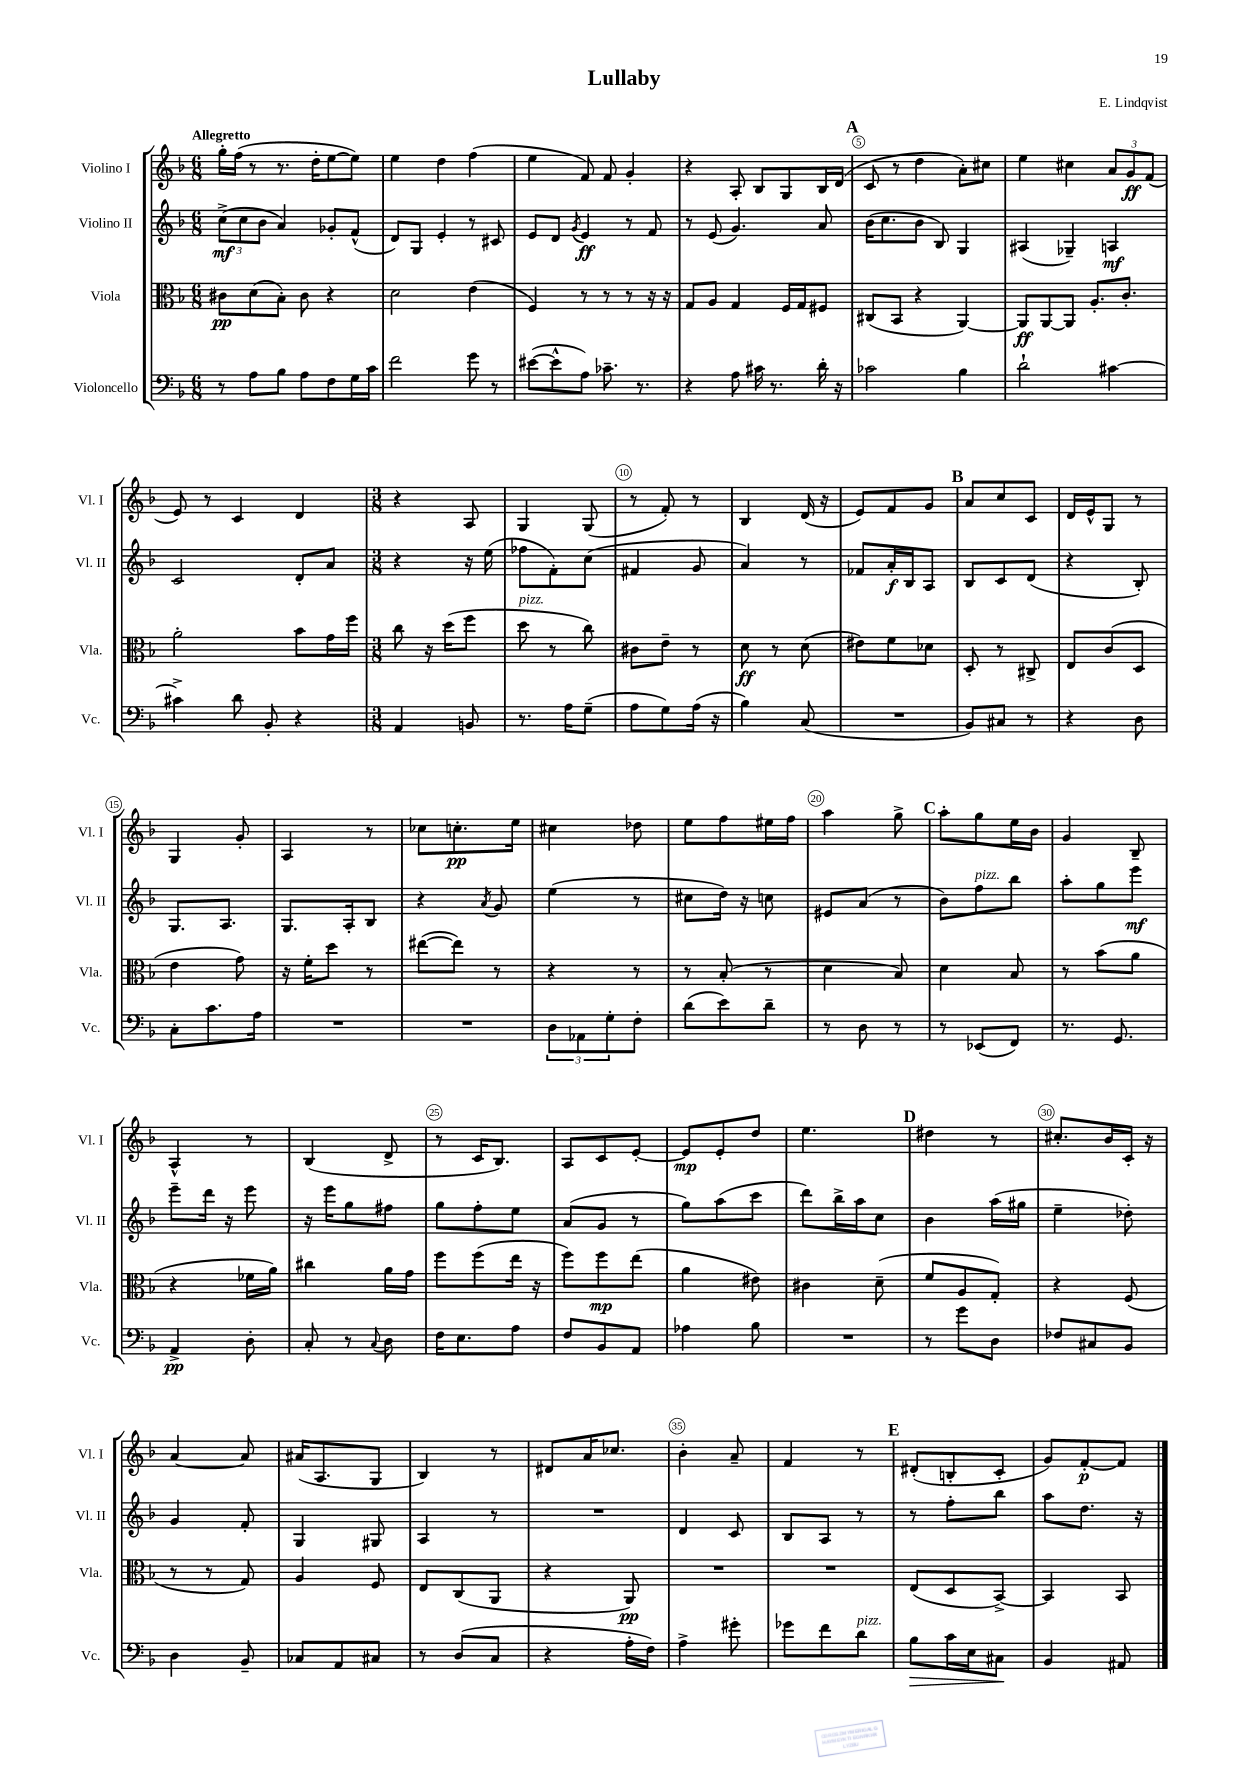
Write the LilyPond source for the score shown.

\header { title = "Lullaby" composer = "E. Lindqvist" }
<<
\new StaffGroup <<
\new Staff = "s0" \with { instrumentName = "Violino I" shortInstrumentName = "Vl. I" } {
    \clef treble \key f \major \numericTimeSignature \time 6/8 \tempo "Allegretto"
    g''16-. f''16( r8 r8. d''16-. e''8~ e''8) |
    e''4 d''4 f''4( |
    e''4 f'8) f'8 g'4-. |
    r4 a8-. bes8 g8 bes16 d'16( |
    \mark \markup { \bold "A" } c'8 r8 d''4 a'8-.) cis''8 |
    e''4 cis''4 \tuplet 3/2 { a'8 g'8\ff f'8( } |
    e'8) r8 c'4 d'4 |
    \numericTimeSignature \time 3/8 r4 a8 |
    g4 g8( |
    r8 f'8-.) r8 |
    bes4 d'16( r16 |
    e'8) f'8 g'8 |
    \mark \markup { \bold "B" } a'8 c''8 c'8 |
    d'16 e'16-^ g8 r8 |
    g4 g'8-. |
    a4 r8 |
    ces''8 c''8.-.\pp e''16 |
    cis''4 des''8 |
    e''8 f''8 eis''16 f''16 |
    a''4 g''8-> |
    \mark \markup { \bold "C" } a''8-. g''8 e''16 bes'16 |
    g'4 bes8-- |
    a4-^ r8 |
    bes4( d'8-> |
    r8 c'16 bes8.) |
    a8 c'8 e'8~-. |
    e'8\mp e'8-. d''8 |
    e''4. |
    \mark \markup { \bold "D" } dis''4 r8 |
    cis''8.-. bes'16 c'16-. r16 |
    a'4~ a'8 |
    ais'16( a8. g8 |
    bes4) r8 |
    dis'8 a'16 ces''8. |
    bes'4-. a'8-- |
    f'4 r8 |
    \mark \markup { \bold "E" } dis'8-.( b8-. c'8-. |
    g'8) f'8~-.\p f'8 \bar "|." |
}
\new Staff = "s1" \with { instrumentName = "Violino II" shortInstrumentName = "Vl. II" } {
    \clef treble \key f \major \numericTimeSignature \time 6/8
    \tuplet 3/2 { c''8->\mf( c''8 bes'8 } a'4) ges'8-. f'8-^( |
    d'8) g8 e'4-. r8 cis'8 |
    e'8 d'8 \acciaccatura { g'8 } e'4\ff r8 f'8 |
    r8 e'8( g'4.) a'8 |
    \mark \markup { \bold "A" } bes'16( c''8. bes'8 bes8) g4 |
    ais4( ges4--) a4\mf |
    c'2 d'8-. a'8 |
    \numericTimeSignature \time 3/8 r4 r16 e''16( |
    fes''8 f'8-.) c''8( |
    fis'4 g'8 |
    a'4) r8 |
    fes'8 a'16-.\f bes16 a8 |
    \mark \markup { \bold "B" } bes8 c'8 d'8( |
    r4 bes8-.) |
    g8. a8. |
    g8. a16-. bes8 |
    r4 \acciaccatura { a'8 } g'8 |
    e''4( r8 |
    cis''8 d''16) r16 c''8 |
    eis'8 a'8( r8 |
    \mark \markup { \bold "C" } bes'8) f''8^\markup { \italic "pizz." } bes''8 |
    a''8-. g''8 e'''8\mf |
    e'''8-- d'''16 r16 e'''8 |
    r16 e'''16 g''8 fis''8 |
    g''8 f''8-. e''8 |
    a'8( g'8 r8 |
    g''8) a''8( c'''8 |
    d'''8) bes''16-> a''16 c''8 |
    \mark \markup { \bold "D" } bes'4 a''16( gis''16 |
    e''4-- des''8-.) |
    g'4 f'8-. |
    g4 gis8 |
    a4 r8 |
    R4. |
    d'4 c'8 |
    bes8 a8 r8 |
    \mark \markup { \bold "E" } r8 f''8-. bes''8 |
    a''8 d''8. r16 \bar "|." |
}
\new Staff = "s2" \with { instrumentName = "Viola" shortInstrumentName = "Vla." } {
    \clef alto \key f \major \numericTimeSignature \time 6/8
    cis'8\pp d'8( bes8-.) cis'8 r4 |
    d'2 e'4( |
    f4) r8 r8 r8 r16 r16 |
    g8 a8 g4 f16 g16 fis8 |
    \mark \markup { \bold "A" } cis8( bes,8 r4 a,4~) |
    a,8\ff a,8~ a,8 a8.-. c'8.-. |
    a'2-. bes'8 g'16 f''16 |
    \numericTimeSignature \time 3/8 c''8 r16 d''16( f''8 |
    d''8^\markup { \italic "pizz." } r8 c''8) |
    cis'8 e'8-- r8 |
    d'8\ff r8 d'8( |
    eis'8) f'8 des'8 |
    \mark \markup { \bold "B" } d8-. r8 cis8-> |
    e8 c'8( d8 |
    e'4 g'8) |
    r16 f'16-. d''8 r8 |
    eis''8~( eis''8) r8 |
    r4 r8 |
    r8 bes8-.( r8 |
    d'4 bes8) |
    \mark \markup { \bold "C" } d'4 bes8 |
    r8 bes'8( a'8 |
    r4 fes'16 a'16) |
    cis''4 a'16 g'16 |
    f''8 f''8( e''16 r16 |
    f''8) f''8\mp e''8( |
    a'4 eis'8) |
    cis'4 d'8--( |
    \mark \markup { \bold "D" } f'8 a8 g8-.) |
    r4 f8( |
    r8 r8 g8) |
    a4 f8 |
    e8 c8( a,8 |
    r4 a,8\pp) |
    R4. |
    R4. |
    \mark \markup { \bold "E" } e8( d8 bes,8~->) |
    bes,4 bes,8 \bar "|." |
}
\new Staff = "s3" \with { instrumentName = "Violoncello" shortInstrumentName = "Vc." } {
    \clef bass \key f \major \numericTimeSignature \time 6/8
    r8 a8 bes8 a8 f8 g16 c'16 |
    f'2 g'8 r8 |
    eis'8~( eis'8-^ a8) ces'8.-- r8. |
    r4 a8 cis'16 r8. d'16-. r16 |
    \mark \markup { \bold "A" } ces'2 bes4 |
    d'2-! cis'4~ |
    cis'4-> d'8 bes,8-. r4 |
    \numericTimeSignature \time 3/8 a,4 b,8 |
    r8. a16 g8--( |
    a8 g8) a16( r16 |
    bes4) c8( |
    R4. |
    \mark \markup { \bold "B" } bes,8) cis8 r8 |
    r4 d8 |
    c8-. c'8. a16 |
    R4. |
    R4. |
    \tuplet 3/2 { d8 aes,8 g8-. } f8-. |
    d'8( e'8) d'8-- |
    r8 d8 r8 |
    \mark \markup { \bold "C" } r8 ees,8( f,8) |
    r8. g,8. |
    a,4->\pp d8-. |
    c8-. r8 \appoggiatura { c8 } d8 |
    f16 e8. a8 |
    f8 bes,8 a,8 |
    aes4 bes8 |
    R4. |
    \mark \markup { \bold "D" } r8 g'8 d8 |
    fes8 cis8 bes,8 |
    d4 bes,8-- |
    ces8 a,8 cis8 |
    r8 d8( c8 |
    r4 a16-. f16) |
    a4-> gis'8-. |
    ges'8 f'8 d'8^\markup { \italic "pizz." } |
    \mark \markup { \bold "E" } bes8\> c'16 e16 cis8\! |
    bes,4 ais,8 \bar "|." |
}
>>
>>
\layout { \context { \Score \override BarNumber.break-visibility = ##(#f #t #t) barNumberVisibility = #(every-nth-bar-number-visible 5) \override BarNumber.stencil = #(make-stencil-circler 0.1 0.3 ly:text-interface::print) } }
